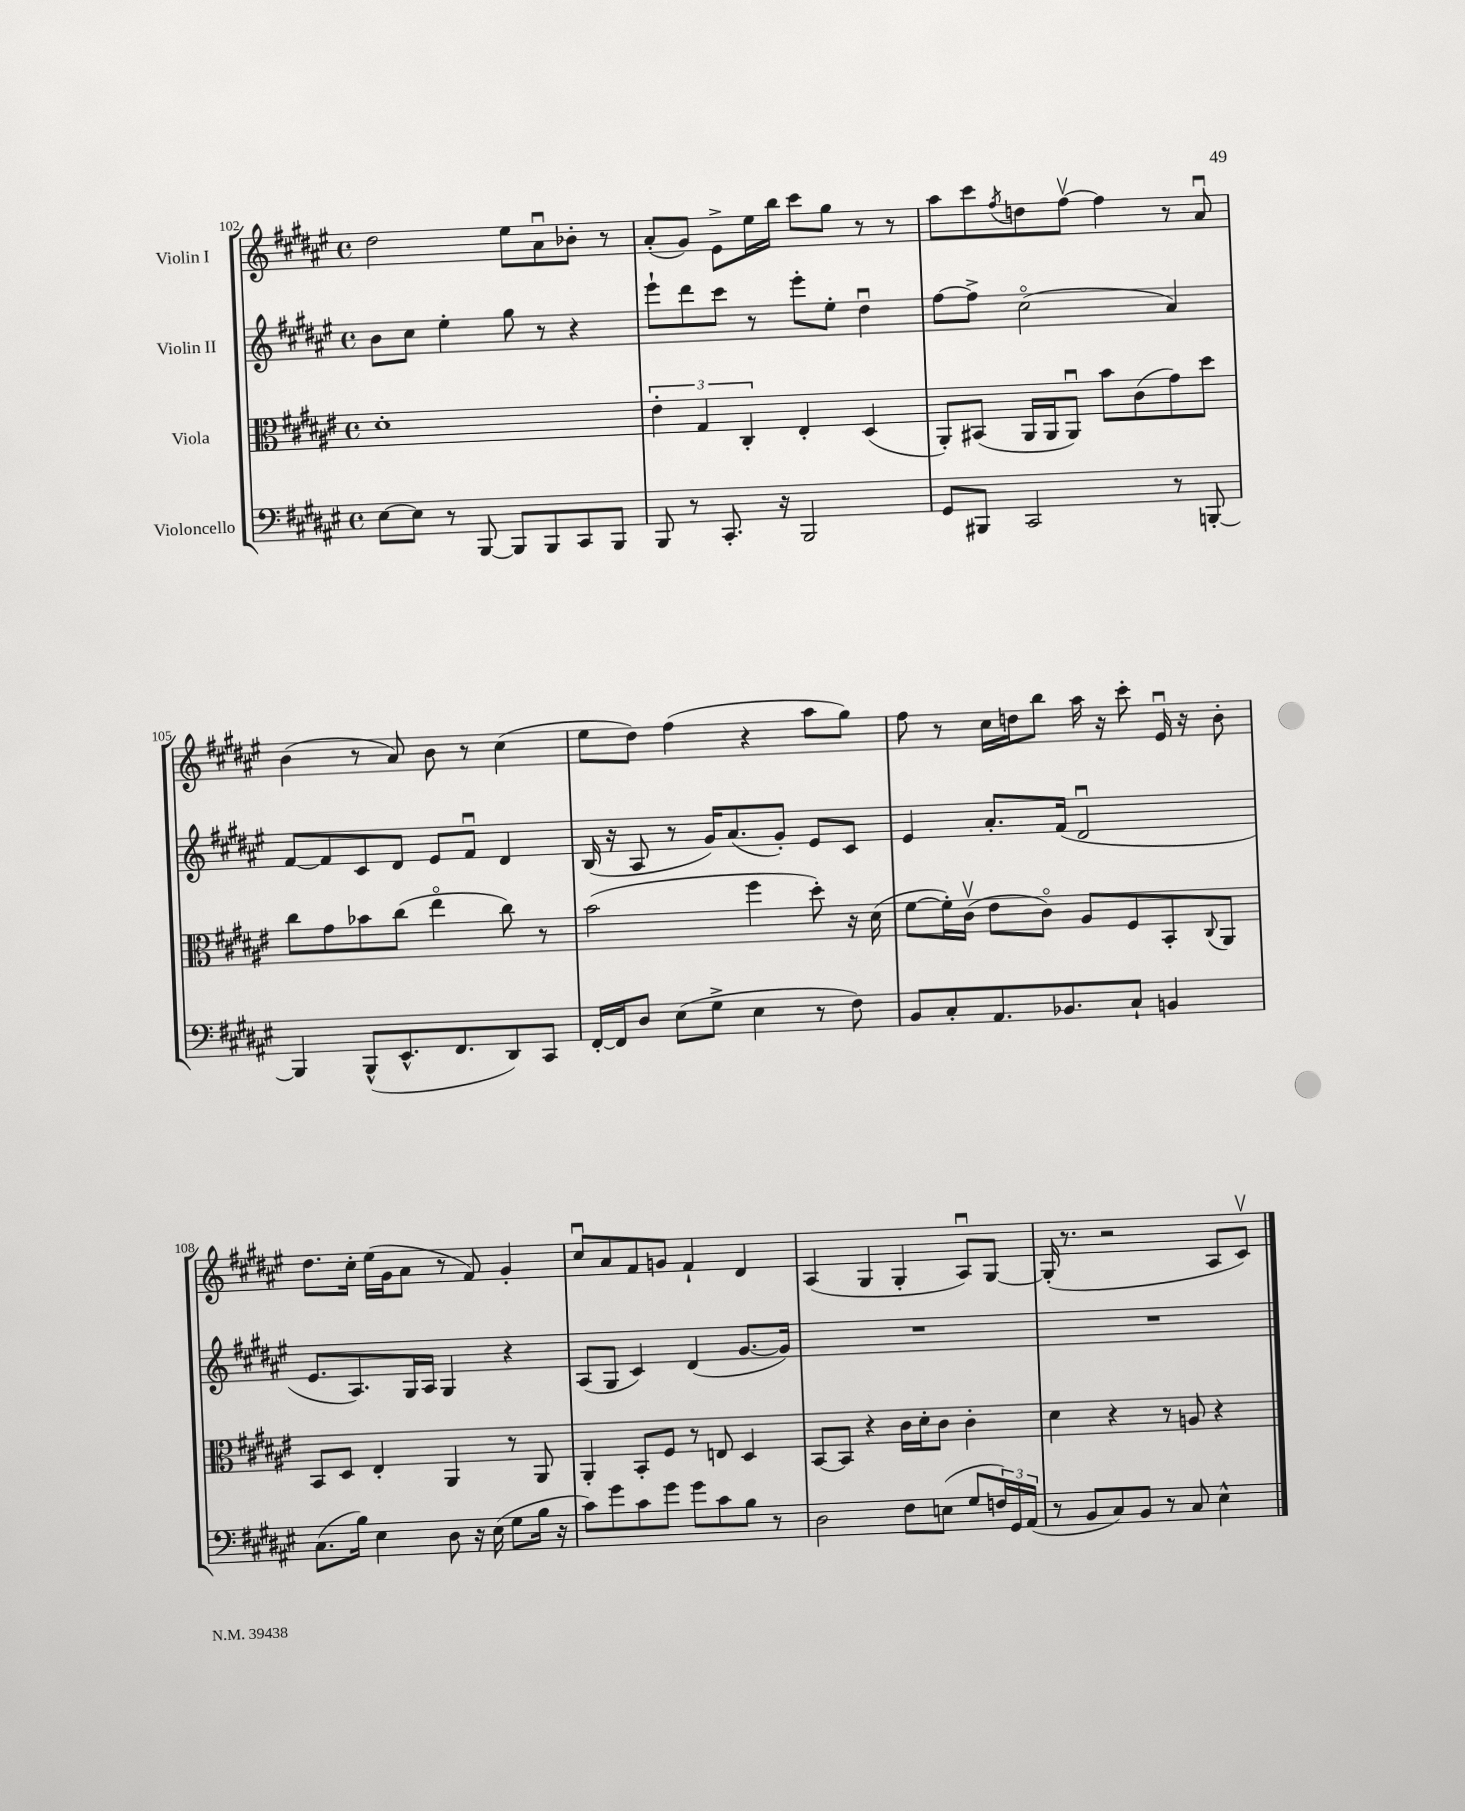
<<
\new StaffGroup <<
\new Staff = "s0" \with { instrumentName = "Violin I" } {
    \clef treble \key fis \major \defaultTimeSignature \time 4/4
    dis''2 eis''8 ais'8\downbow bes'8-. r8 |
    ais'8-.( gis'8) eis'8-> eis''16 b''16 cis'''8 gis''8 r8 r8 |
    ais''8 cis'''8 \acciaccatura { fis''8 } d''8 fis''8~\upbow fis''4 r8 ais'8\downbow |
    b'4( r8 ais'8) b'8 r8 cis''4( |
    eis''8 dis''8) fis''4( r4 ais''8 gis''8) |
    fis''8 r8 cis''16 d''16 b''8 ais''16 r16 cis'''8-. eis'16\downbow r16 b'8-. |
    dis''8. cis''16-. eis''16( gis'16 ais'8 r8 fis'8) gis'4-. |
    cis''8\downbow ais'8 fis'8 g'8 fis'4-! dis'4 |
    ais4( gis4 gis4-. ais8\downbow) gis8~ |
    gis16-.( r8. r2 ais8 cis'8\upbow) \bar "|." |
}
\new Staff = "s1" \with { instrumentName = "Violin II" } {
    \clef treble \key fis \major \defaultTimeSignature \time 4/4
    b'8 cis''8 eis''4-. gis''8 r8 r4 |
    eis'''8-! dis'''8 cis'''8 r8 eis'''8-. eis''8-. dis''4\downbow |
    fis''8~ fis''8-> cis''2\flageolet( ais'4) |
    fis'8~ fis'8 cis'8 dis'8 eis'8 fis'8\downbow dis'4 |
    b16( r16 ais8 r8 gis'16) ais'8.( gis'8-.) eis'8 cis'8 |
    eis'4 ais'8.-. fis'16( dis'2\downbow |
    eis'8. ais8.) gis16 ais16 gis4 r4 |
    ais8( gis8 cis'4) dis'4( gis'8.~ gis'16) |
    R1 |
    R1 \bar "|." |
}
\new Staff = "s2" \with { instrumentName = "Viola" } {
    \clef alto \key fis \major \defaultTimeSignature \time 4/4
    dis'1-. |
    \tuplet 3/2 { eis'4-. gis4 cis4-. } eis4-. dis4( |
    ais,8-.) bis,8( ais,16 ais,16 ais,8\downbow) b'8 cis'8( gis'8) dis''8 |
    cis''8 gis'8 bes'8 cis''8( eis''4\flageolet cis''8) r8 |
    b'2( fis''4 dis''8-.) r16 dis'16( |
    fis'8~ fis'16-.) cis'16\upbow( eis'8 cis'8\flageolet) ais8 fis8 b,8-. \appoggiatura { cis8 } ais,8 |
    b,8 dis8 eis4-. ais,4 r8 ais,8 |
    ais,4-. b,8-. fis8 r8 e8 dis4 |
    b,8~ b,8 r4 cis'16 dis'16-. cis'8 cis'4-. |
    dis'4 r4 r8 a8 r4 \bar "|." |
}
\new Staff = "s3" \with { instrumentName = "Violoncello" } {
    \clef bass \key fis \major \defaultTimeSignature \time 4/4
    eis8~ eis8 r8 b,,8~ b,,8 b,,8 cis,8 b,,8 |
    b,,8 r8 cis,8.-. r16 b,,2 |
    gis,8 bis,,8 cis,2 r8 b,,8~-. |
    b,,4 b,,8-^( eis,8.-^ fis,8. dis,8) cis,8 |
    fis,16~-. fis,16 dis8 eis8( gis8-> eis4 r8 fis8) |
    b,8 cis8-. ais,8. bes,8. cis8-! b,4 |
    cis8.( b16) eis4 dis8 r16 eis16( gis8 b16 r16 |
    cis'8) gis'8 cis'8 gis'8 gis'8 cis'8 b8 r8 |
    dis2 fis8 e8( gis8 \tuplet 3/2 { f16) gis,16 ais,16( } |
    r8 b,8 cis8) b,8 r8 cis8 eis4-^ \bar "|." |
}
>>
>>
\layout { \context { \Score currentBarNumber = #102 } }
